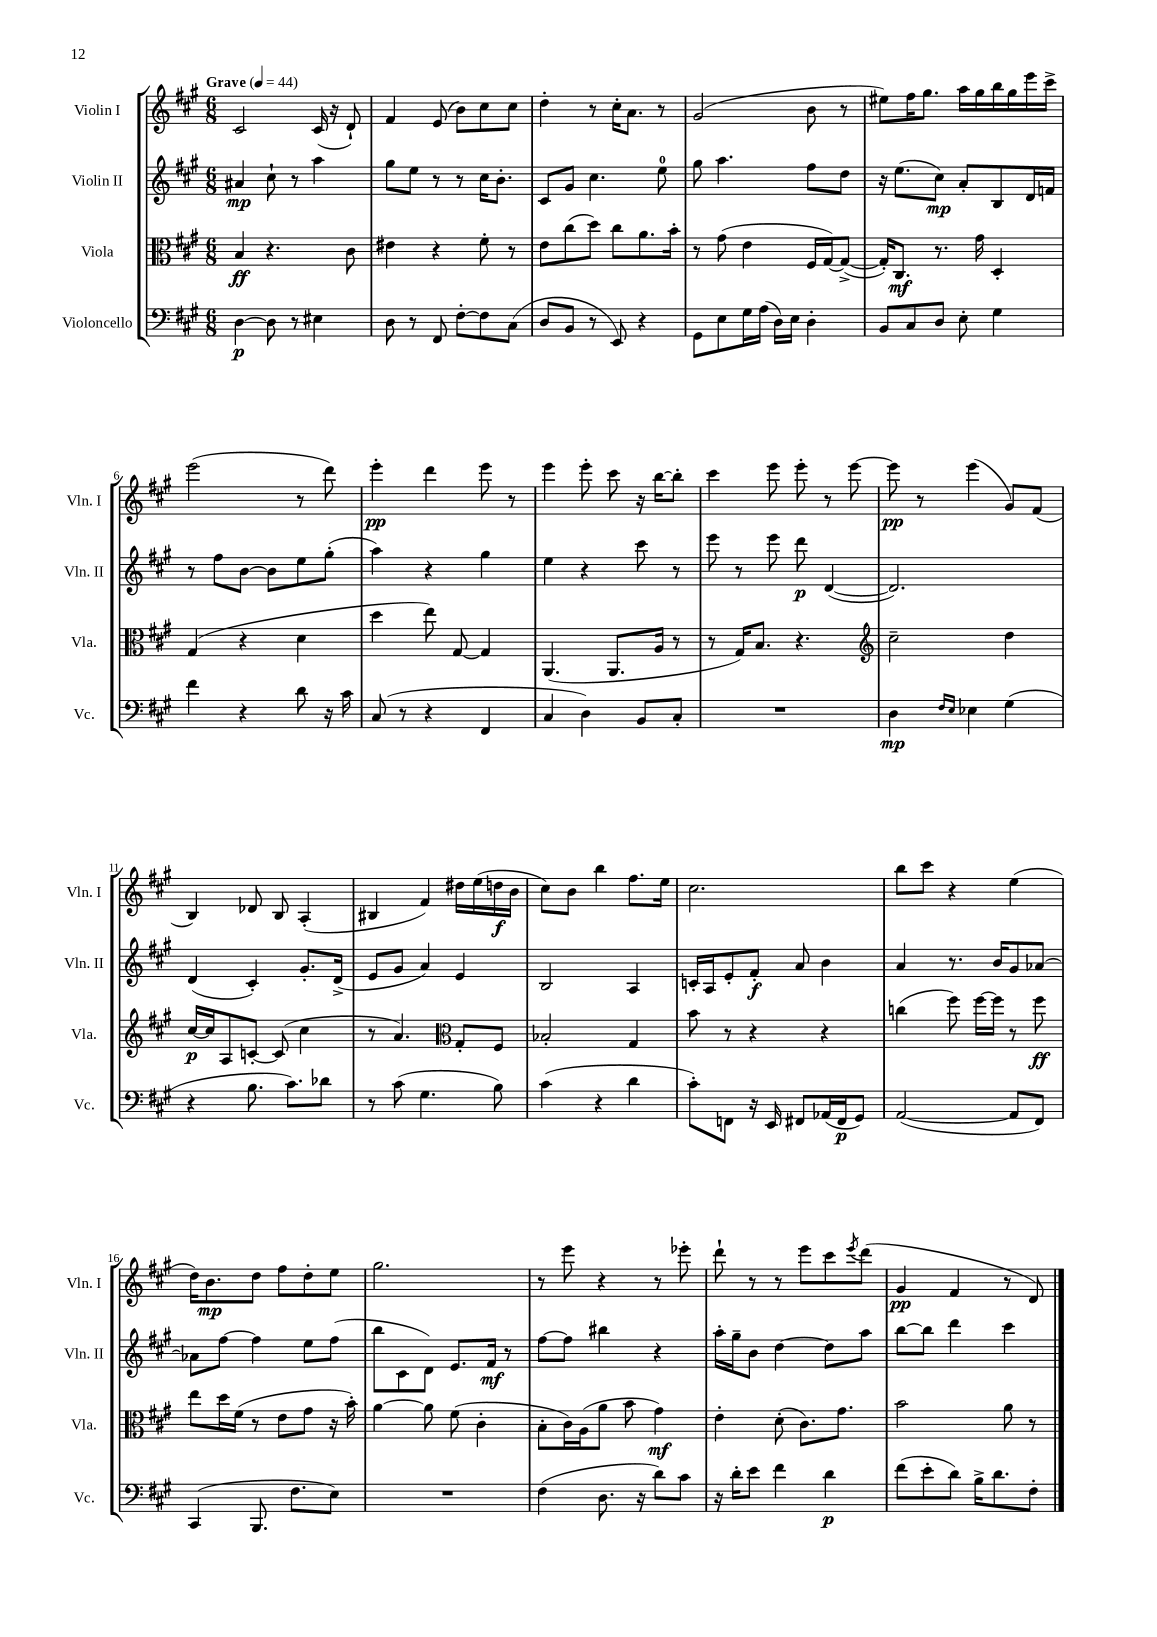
<<
\new StaffGroup <<
\new Staff = "s0" \with { instrumentName = "Violin I" shortInstrumentName = "Vln. I" } {
    \clef treble \key a \major \numericTimeSignature \time 6/8 \tempo "Grave" 4 = 44
    cis'2 cis'16( r16 d'8-!) |
    fis'4 e'8( b'8) cis''8 cis''8 |
    d''4-. r8 cis''16-. a'8. r8 |
    gis'2( b'8 r8 |
    eis''8) fis''16 gis''8. a''16 gis''16 b''16 gis''16 e'''16 cis'''16-> |
    e'''2( r8 d'''8) |
    e'''4-.\pp d'''4 e'''8 r8 |
    e'''4 e'''8-. cis'''8 r16 b''16~ b''8-. |
    cis'''4 e'''8 e'''8-. r8 e'''8~ |
    e'''8\pp r8 e'''4( gis'8) fis'8( |
    b4) des'8 b8 a4-.( |
    bis4 fis'4) dis''16 e''16( d''16\f b'16 |
    cis''8) b'8 b''4 fis''8. e''16 |
    cis''2. |
    b''8 cis'''8 r4 e''4( |
    d''16) b'8.\mp d''8 fis''8 d''8-. e''8 |
    gis''2. |
    r8 e'''8 r4 r8 ees'''8-. |
    d'''8-! r8 r8 e'''8 cis'''8 \acciaccatura { e'''8 } d'''8( |
    gis'4\pp fis'4 r8 d'8) \bar "|." |
}
\new Staff = "s1" \with { instrumentName = "Violin II" shortInstrumentName = "Vln. II" } {
    \clef treble \key a \major \numericTimeSignature \time 6/8
    ais'4\mp cis''8-! r8 a''4 |
    gis''8 e''8 r8 r8 cis''16 b'8.-. |
    cis'8 gis'8 cis''4. e''8-0 |
    gis''8 a''4. fis''8 d''8 |
    r16 e''8.( cis''8\mp) a'8-. b8 d'16 f'16 |
    r8 fis''8 b'8~ b'8 e''8 gis''8-.( |
    a''4) r4 gis''4 |
    e''4 r4 cis'''8 r8 |
    e'''8 r8 e'''8 d'''8\p d'4~( |
    d'2.) |
    d'4( cis'4-.) gis'8.-. d'16->( |
    e'8 gis'8 a'4) e'4 |
    b2 a4 |
    c'16-. a16 e'8-. fis'8-.\f a'8 b'4 |
    a'4 r8. b'16 gis'8 aes'8~ |
    aes'8 fis''8~ fis''4 e''8 fis''8( |
    b''8 cis'8 d'8) e'8. fis'16\mf r8 |
    fis''8~ fis''8 bis''4 r4 |
    a''16-. gis''16-- b'8 d''4~ d''8 a''8 |
    b''8~ b''8 d'''4 cis'''4 \bar "|." |
}
\new Staff = "s2" \with { instrumentName = "Viola" shortInstrumentName = "Vla." } {
    \clef alto \key a \major \numericTimeSignature \time 6/8
    b4\ff r4. cis'8 |
    eis'4 r4 fis'8-. r8 |
    e'8 cis''8( d''8) cis''8 a'8. b'16-. |
    r8 gis'8( e'4 fis16 gis16~) gis8~->( |
    gis16-.) cis8.\mf r8. gis'16 d4-. |
    gis4( r4 d'4 |
    d''4 e''8) gis8~ gis4 |
    a,4.( a,8. a16 r8 |
    r8 gis16) b8. r4. |
    \clef treble cis''2-- d''4 |
    cis''16~\p cis''16 a8 c'8~-. c'8( cis''4 |
    r8 a'4.) \clef alto gis8-. fis8 |
    bes2-. gis4 |
    b'8 r8 r4 r4 |
    c''4( fis''8) fis''16~ fis''16 r8 fis''8\ff |
    e''8 d''16 fis'16( r8 e'8 gis'8 r16 b'16-.) |
    a'4~ a'8 fis'8( cis'4-. |
    b8-. cis'16) a16( a'8 b'8 gis'4\mf) |
    e'4-. d'8-.( cis'8.) gis'8. |
    b'2 a'8 r8 \bar "|." |
}
\new Staff = "s3" \with { instrumentName = "Violoncello" shortInstrumentName = "Vc." } {
    \clef bass \key a \major \numericTimeSignature \time 6/8
    d4~\p d8 r8 eis4 |
    d8 r8 fis,8 fis8~-. fis8 cis8( |
    d8 b,8 r8 e,8) r4 |
    gis,8 e8 gis16 a16( d16) e16 d4-. |
    b,8 cis8 d8 e8-. gis4 |
    fis'4 r4 d'8 r16 cis'16 |
    cis8( r8 r4 fis,4 |
    cis4 d4) b,8 cis8-. |
    R2. |
    d4\mp \grace { fis16 e16 } ees4 gis4( |
    r4 b8. cis'8.) des'8 |
    r8 cis'8( gis4. b8) |
    cis'4( r4 d'4 |
    cis'8-.) f,8 r16 e,16 fis,8 aes,16( fis,16\p gis,8) |
    a,2~( a,8 fis,8) |
    cis,4( b,,8. fis8. e8) |
    R2. |
    fis4( d8. r16 d'8) cis'8 |
    r16 d'16-. e'8 fis'4 d'4\p |
    fis'8( e'8-. d'8) b16-> d'8. fis8-. \bar "|." |
}
>>
>>
